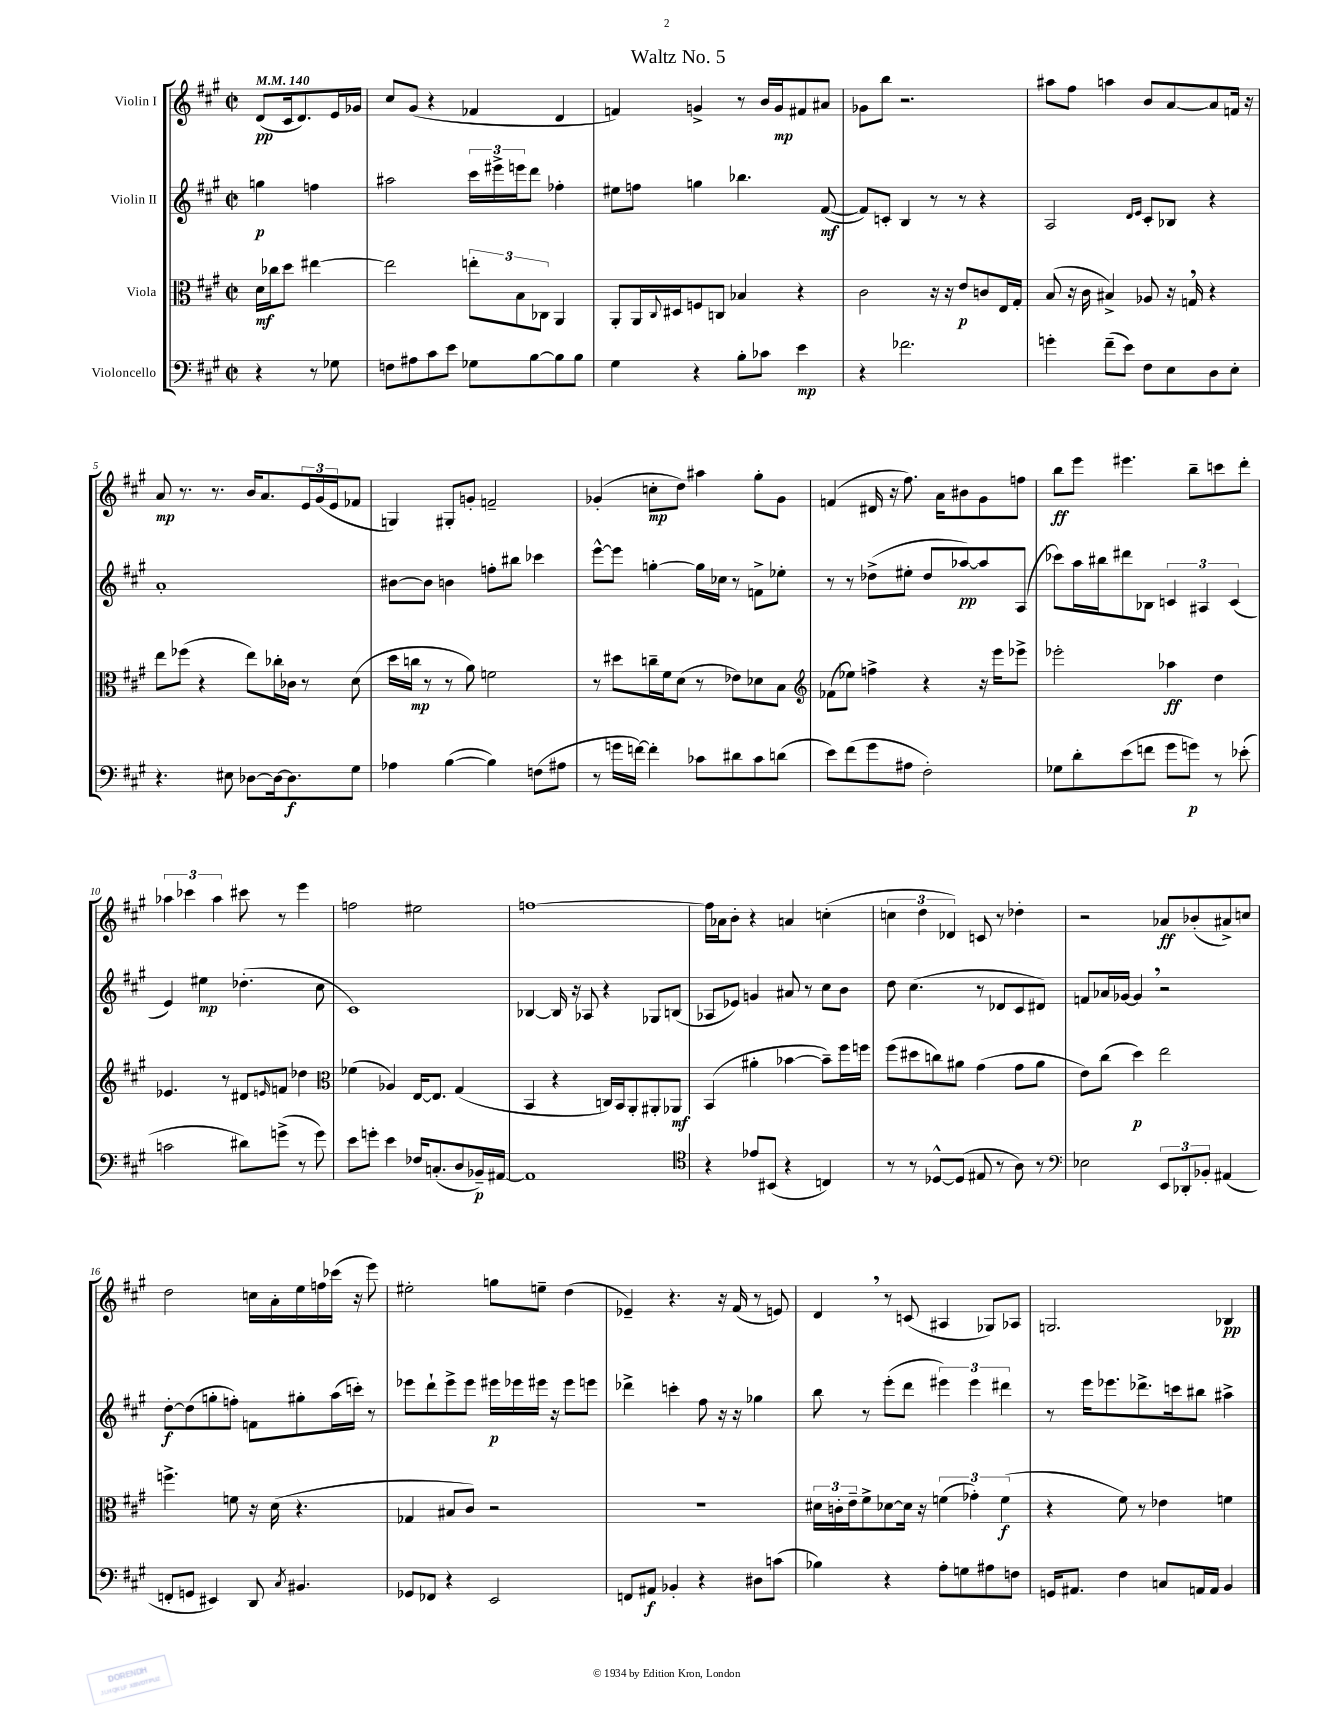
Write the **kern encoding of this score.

**kern	**dynam	**kern	**dynam	**kern	**dynam	**kern	**dynam
*part4	*part4	*part3	*part3	*part2	*part2	*part1	*part1
*staff4	*staff4	*staff3	*staff3	*staff2	*staff2	*staff1	*staff1
*I"Violoncello	*	*I"Viola	*	*I"Violin II	*	*I"Violin I	*
*clefF4	*	*clefC3	*	*clefG2	*	*clefG2	*
*k[f#c#g#]	*	*k[f#c#g#]	*	*k[f#c#g#]	*	*k[f#c#g#]	*
*M2/2	*	*M2/2	*	*M2/2	*	*M2/2	*
*met(c|)	*	*met(c|)	*	*met(c|)	*	*met(c|)	*
*MM140	*	*MM140	*	*MM140	*	*MM140	*
=	=	=	=	=	=	=	=
4r	.	16d\LL	mf	4ggn\	p	(8d/L	pp
.	.	16cc-X\J	.	.	.	.	.
.	.	8dd\J	.	.	.	16c#/k	.
.	.	.	.	.	.	8.d/)	.
8r	.	[4ee#X\	.	4ffn\	.	.	.
8G-X\	.	.	.	.	.	16e/L	.
.	.	.	.	.	.	16g-X/JJ	.
=1	=1	=1	=1	=1	=1	=1	=1
8Fn\L	.	2ee#\]	.	2aa#X\	.	8cc#/L	.
8A#X\	.	.	.	.	.	(8g#/J	.
8c#\	.	.	.	.	.	4r	.
8e\J	.	.	.	.	.	.	.
8G-X\L	.	12een'\L	.	24ccc#\LL	.	4f-X/	.
.	.	.	.	24eee#X^\	.	.	.
.	.	12B\	.	24eeen\J	.	.	.
[8B\	.	.	.	8ddd\J	.	.	.
.	.	12C-X\J	.	.	.	.	.
8B\]	.	4AA/	.	4ff-X'\	.	4d/	.
8B\J	.	.	.	.	.	.	.
=2	=2	=2	=2	=2	=2	=2	=2
4G#\	.	8AA'/L	.	8ee#X\L	.	4fn/)	.
.	.	16AA/L	.	8ffn\J	.	.	.
.	.	8qqC#/	.	.	.	.	.
.	.	16D#X/J	.	.	.	.	.
4r	.	8Fn/	.	4ggn\	.	4gn^/	.
.	.	8Cn/J	.	.	.	.	.
8B'\L	.	4B-X/	.	4.bb-X\	.	8r	.
8c-X\J	.	.	.	.	.	16b/LL	.
.	.	.	.	.	.	16g/J	mp
4e\	mp	4r	.	.	.	8f#X/	.
.	.	.	.	([8f#/	mf	8a#X/J	.
=3	=3	=3	=3	=3	=3	=3	=3
4r	.	2c#\	.	8f#/L])	.	8g-X\L	.
.	.	.	.	8cn'/J	.	8bb\J	.
2.f-X\	.	.	.	4B/	.	2.r	.
.	.	16r	.	8r	.	.	.
.	.	16r	.	.	.	.	.
.	.	8e/L	p	8r	.	.	.
.	.	8cn/	.	4r	.	.	.
.	.	16E/L	.	.	.	.	.
.	.	16G#'/JJ	.	.	.	.	.
=4	=4	=4	=4	=4	=4	=4	=4
4gn'\	.	(8B/	.	2A/	.	8aa#X\L	.
.	.	16r	.	.	.	8ff#\J	.
.	.	16c#\	.	.	.	.	.
(8f#~\L	.	4B#X^/)	.	.	.	4aan\	.
8e\J)	.	.	.	.	.	.	.
.	.	.	.	16qqd/LL	.	.	.
.	.	.	.	16qqe/JJ	.	.	.
8F#\L	.	8A-X/	.	8c#'/L	.	8b/L	.
8E\	.	16r	.	8B-X/J	.	[8a/	.
.	.	16Gn,/	.	.	.	.	.
8D\	.	4r	.	4r	.	8a/]	.
8E'\J	.	.	.	.	.	16fn/Jk	.
.	.	.	.	.	.	16r	.
!!LO:LB:g=z
=5	=5	=5	=5	=5	=5	=5	=5
4.r	.	8ee\L	.	1a'	.	8a/	mp
.	.	(8ff-X\J	.	.	.	8.r	.
.	.	4r	.	.	.	.	.
.	.	.	.	.	.	8.r	.
8E#X\	.	.	.	.	.	.	.
[8D-X\L	.	8ee\L)	.	.	.	16b/KL	.
.	.	.	.	.	.	8.a/	.
16D-\k_	.	16cc-X'\L	.	.	.	.	.
8.D-\]	f	16c-X\JJ	.	.	.	.	.
.	.	8r	.	.	.	24e/L	.
.	.	.	.	.	.	(24g#/	.
.	.	.	.	.	.	24e/J	.
8G#\J	.	(8d\	.	.	.	8f-X/J	.
=6	=6	=6	=6	=6	=6	=6	=6
4A-X\	.	16dd\LL	.	[8b#X\L	.	4Gn/)	.
.	.	16ccn\JJ	mp	.	.	.	.
.	.	8r	.	8b#\J]	.	.	.
([4B\	.	8r	.	4bn\	.	8G#X'/L	.
.	.	8a\)	.	.	.	8gn'/J	.
4B\])	.	2fn\	.	8ffn'\L	.	2fn~/	.
.	.	.	.	8bb#X\J	.	.	.
(8Fn\L	.	.	.	4ccc-X\	.	.	.
8A#X\J	.	.	.	.	.	.	.
=7	=7	=7	=7	=7	=7	=7	=7
8r	.	8r	.	[8eee^^\L	.	(4g-X'/	.
16gn\LL	.	8dd#X\L	.	8eee\J]	.	.	.
[16fn\JJ)	.	.	.	.	.	.	.
4f'\]	.	16ccn~\L	.	[4ggn'\	.	8ccn'\L	mp
.	.	16f#\J	.	.	.	.	.
.	.	(8d\J	.	.	.	8dd\J)	.
8c-X\L	.	8r	.	16gg\LL]	.	4aa#X\	.
.	.	.	.	16cc-X\JJ	.	.	.
8d#X\	.	8e-X\L)	.	8r	.	.	.
8c-\	.	8d-X\	.	8fn^\L	.	8gg#'\L	.
(8dn\J	.	8B\J	.	8ee-X'\J	.	8g-\J	.
=8	=8	=8	=8	=8	=8	=8	=8
*	*	*clefG2	*	*	*	*	*
8e\L)	.	(8f-X\L	.	8r	.	(4fn/	.
(8f#\	.	8ee-X\J)	.	8r	.	.	.
8g#\	.	4ffn^\	.	(8dd-X^\L	.	16d#X/	.
.	.	.	.	.	.	16r	.
8A#X\J	.	.	.	8ee#X'\J	.	8.ff#\)	.
2F#'\)	.	4r	.	8dd-/L	.	.	.
.	.	.	.	.	.	16a\KL	.
.	.	.	.	[8aa-X/)	pp	8b#X\	.
.	.	16r	.	8aa-/]	.	8g#\	.
.	.	16eee\KL	.	.	.	.	.
.	.	8eee-X^\J	.	(8A/J	.	8ffn\J	.
=9	=9	=9	=9	=9	=9	=9	=9
8G-X\L	.	2eee-X'\	.	8ccc-X\L)	.	8bb\L	ff
8d'\	.	.	.	16aa\L	.	8eee\J	.
.	.	.	.	16bb#X\J	.	.	.
(8e\	.	.	.	8ddd#X\	.	4.eee#X\	.
8fn\J	.	.	.	8B-X\J	.	.	.
8g#\L	.	4aa-X\	ff	6cn/	.	.	.
8gn\J)	p	.	.	.	.	8bb~\L	.
.	.	.	.	6A#X/	.	.	.
8r	.	4dd\	.	.	.	8cccn\	.
.	.	.	.	(6c/	.	.	.
(8e-X'\	.	.	.	.	.	8ddd'\J	.
!!LO:LB:g=z
=10	=10	=10	=10	=10	=10	=10	=10
2cn\	.	4.e-X/	.	4e/)	.	6aa-X\	.
.	.	.	.	.	.	6ccc-X\	.
.	.	.	.	4ee#X\	mp	.	.
.	.	.	.	.	.	6aa-\	.
.	.	8r	.	.	.	.	.
8d#X\L)	.	8d#X/L	.	(4.dd-X'\	.	8ccc#X\	.
.	.	16qqen/	.	.	.	.	.
(8gn^\J	.	8fn/J	.	.	.	8r	.
8r	.	4dd-X\	.	.	.	4eee\	.
8g\)	.	.	.	8cc#\	.	.	.
=11	=11	=11	=11	=11	=11	=11	=11
*	*	*clefC3	*	*	*	*	*
8e\L	.	(4f-X\	.	1c#)	.	2ffn\	.
8gn'\J	.	.	.	.	.	.	.
4e\	.	4A-X/)	.	.	.	.	.
16F-X/KL	.	[16E/KL	.	.	.	2ee#X\	.
(8.Cn'/	.	8.E/J]	.	.	.	.	.
8D/	.	(4G#/	.	.	.	.	.
16BB-X~/L)	p	.	.	.	.	.	.
[16AA#X/JJ	.	.	.	.	.	.	.
=12	=12	=12	=12	=12	=12	=12	=12
1AA#]	.	4BB/	.	[4B-X/	.	[1ffn	.
.	.	4r	.	16B-/]	.	.	.
.	.	.	.	16r	.	.	.
.	.	.	.	8A-X/	.	.	.
.	.	16Cn/LL)	.	4r	.	.	.
.	.	16BB/J	.	.	.	.	.
.	.	8AA'/	.	.	.	.	.
.	.	8AA#X'/	.	8G-X/L	.	.	.
.	.	8AA-X/J	mf	(8Bn/J	.	.	.
=13	=13	=13	=13	=13	=13	=13	=13
*clefC4	*	*	*	*	*	*	*
4r	.	(4BB/	.	8A-X/L	.	16ff\LL]	.
.	.	.	.	.	.	16a-X\J	.
.	.	.	.	8e-X/J)	.	8b'\J	.
8e-X/L	.	4a#X'\	.	4gn/	.	4r	.
(8BB#X/J	.	.	.	.	.	.	.
4r	.	[4b-X\	.	8a#X/	.	4an/	.
.	.	.	.	8r	.	.	.
4Cn/)	.	8b-~\L])	.	8cc#\L	.	(4ccn'\	.
.	.	16ff#\L	.	8b\J	.	.	.
.	.	16ffn\JJ	.	.	.	.	.
=14	=14	=14	=14	=14	=14	=14	=14
8r	.	(8ff#\L	.	8dd\	.	6ccn\	.
8r	.	8dd#X\	.	(4.cc#\	.	.	.
.	.	.	.	.	.	6dd\	.
[8D-X^^/L	.	8ccn\)	.	.	.	.	.
.	.	.	.	.	.	6d-X/)	.
(8D-/J]	.	8a#X\J	.	.	.	.	.
8E#X/	.	(4g#\	.	8r	.	8cn/	.
8r	.	.	.	8d-X/L	.	8r	.
8A\)	.	8g#\L	.	8c#/	.	4dd-X'\	.
8r	.	8a#\J	.	8d#X/J)	.	.	.
=15	=15	=15	=15	=15	=15	=15	=15
*clefF4	*	*	*	*	*	*	*
2E-X\	.	8e\L)	.	8fn/L	.	2r	.
.	.	(8cc#\J	.	16a-X/L	.	.	.
.	.	.	.	[16g-X/JJ	.	.	.
.	.	4dd\)	p	4g-,/]	.	.	.
12EE/L	.	2ee\	.	2r	.	8a-X/L	ff
12DD-X'/	.	.	.	.	.	.	.
.	.	.	.	.	.	(8b-X'/	.
12BB-X'/J	.	.	.	.	.	.	.
(4AA#X/	.	.	.	.	.	8a#X^/)	.
.	.	.	.	.	.	8ccn/J	.
!!LO:LB:g=z
=16	=16	=16	=16	=16	=16	=16	=16
8FFn'/L	.	4.ffn^\	.	[8dd'\L	f	2dd\	.
8GGn/J	.	.	.	(8dd\]	.	.	.
4EE#X/)	.	.	.	8ggn'\	.	.	.
.	.	8fn\	.	8ffn'\J)	.	.	.
8DD/	.	16r	.	8fn\L	.	16ccn\LL	.
.	.	(16d\	.	.	.	16a'\	.
8qC#/	.	.	.	.	.	.	.
4.BB#X/	.	4.r	.	8gg#X'\	.	16ee\	.
.	.	.	.	.	.	16ffn\	.
.	.	.	.	(16aa\L	.	(16ccc-X\JJ	.
.	.	.	.	16cccn'\JJ)	.	16r	.
.	.	.	.	8r	.	8eee\)	.
=17	=17	=17	=17	=17	=17	=17	=17
8GG-X/L	.	4G-X/	.	8eee-X\L	.	2ee#X'\	.
8FF-X/J	.	.	.	8ddd`\	.	.	.
4r	.	8B#X/L	.	8eee-^\	.	.	.
.	.	8c#/J)	.	8eee-\J	.	.	.
2EE/	.	2r	.	16eee#X\LL	p	8ggn\L	.
.	.	.	.	16eee-X\	.	.	.
.	.	.	.	16eee#X\JJ	.	8een~\J	.
.	.	.	.	16r	.	.	.
.	.	.	.	8eee#\L	.	(4dd\	.
.	.	.	.	8eeen\J	.	.	.
=18	=18	=18	=18	=18	=18	=18	=18
8FFn/L	.	1r	.	4ddd-X^\	.	4e-X~/)	.
8AA#X/J	f	.	.	.	.	.	.
4BB-X'/	.	.	.	4cccn'\	.	4.r	.
4r	.	.	.	8ff#\	.	.	.
.	.	.	.	16r	.	16r	.
.	.	.	.	16r	.	(16f#/	.
8D#X\L	.	.	.	4gg-X\	.	8r	.
(8cn\J	.	.	.	.	.	8en/)	.
=19	=19	=19	=19	=19	=19	=19	=19
4B-X\)	.	24d#X\LL	.	8bb\	.	4d,/	.
.	.	24cn'\	.	.	.	.	.
.	.	24e~\J	.	.	.	.	.
.	.	8f#^\	.	8r	.	.	.
4r	.	[8d-X\	.	(8eee'\L	.	8r	.
.	.	16d-\Jk]	.	8ddd\J	.	(8cn/	.
.	.	16r	.	.	.	.	.
8A'\L	.	(6fn\	.	6eee#X\)	.	4A#X/	.
8Gn\	.	.	.	.	.	.	.
.	.	6g-X'\)	.	6eee#\	.	.	.
8A#X\	.	.	.	.	.	8G-X/L)	.
.	.	(6f\	f	6ddd#X\	.	.	.
8Fn\J	.	.	.	.	.	8A-X/J	.
=20	=20	=20	=20	=20	=20	=20	=20
16GGn/KL	.	4r	.	8r	.	2.Gn/	.
8.AA#X/J	.	.	.	.	.	.	.
.	.	.	.	16eee\KL	.	.	.
.	.	.	.	8.eee-X\	.	.	.
4F#\	.	8f#\)	.	.	.	.	.
.	.	8r	.	8.ddd-X^\	.	.	.
8Cn/L	.	4e-X\	.	.	.	.	.
.	.	.	.	16cccn\k	.	.	.
16AAn/L	.	.	.	8bb#X\J	.	.	.
16AA/JJ	.	.	.	.	.	.	.
4BB/	.	4fn\	.	4aa#X^\	.	4B-X/	pp
==	==	==	==	==	==	==	==
*-	*-	*-	*-	*-	*-	*-	*-
